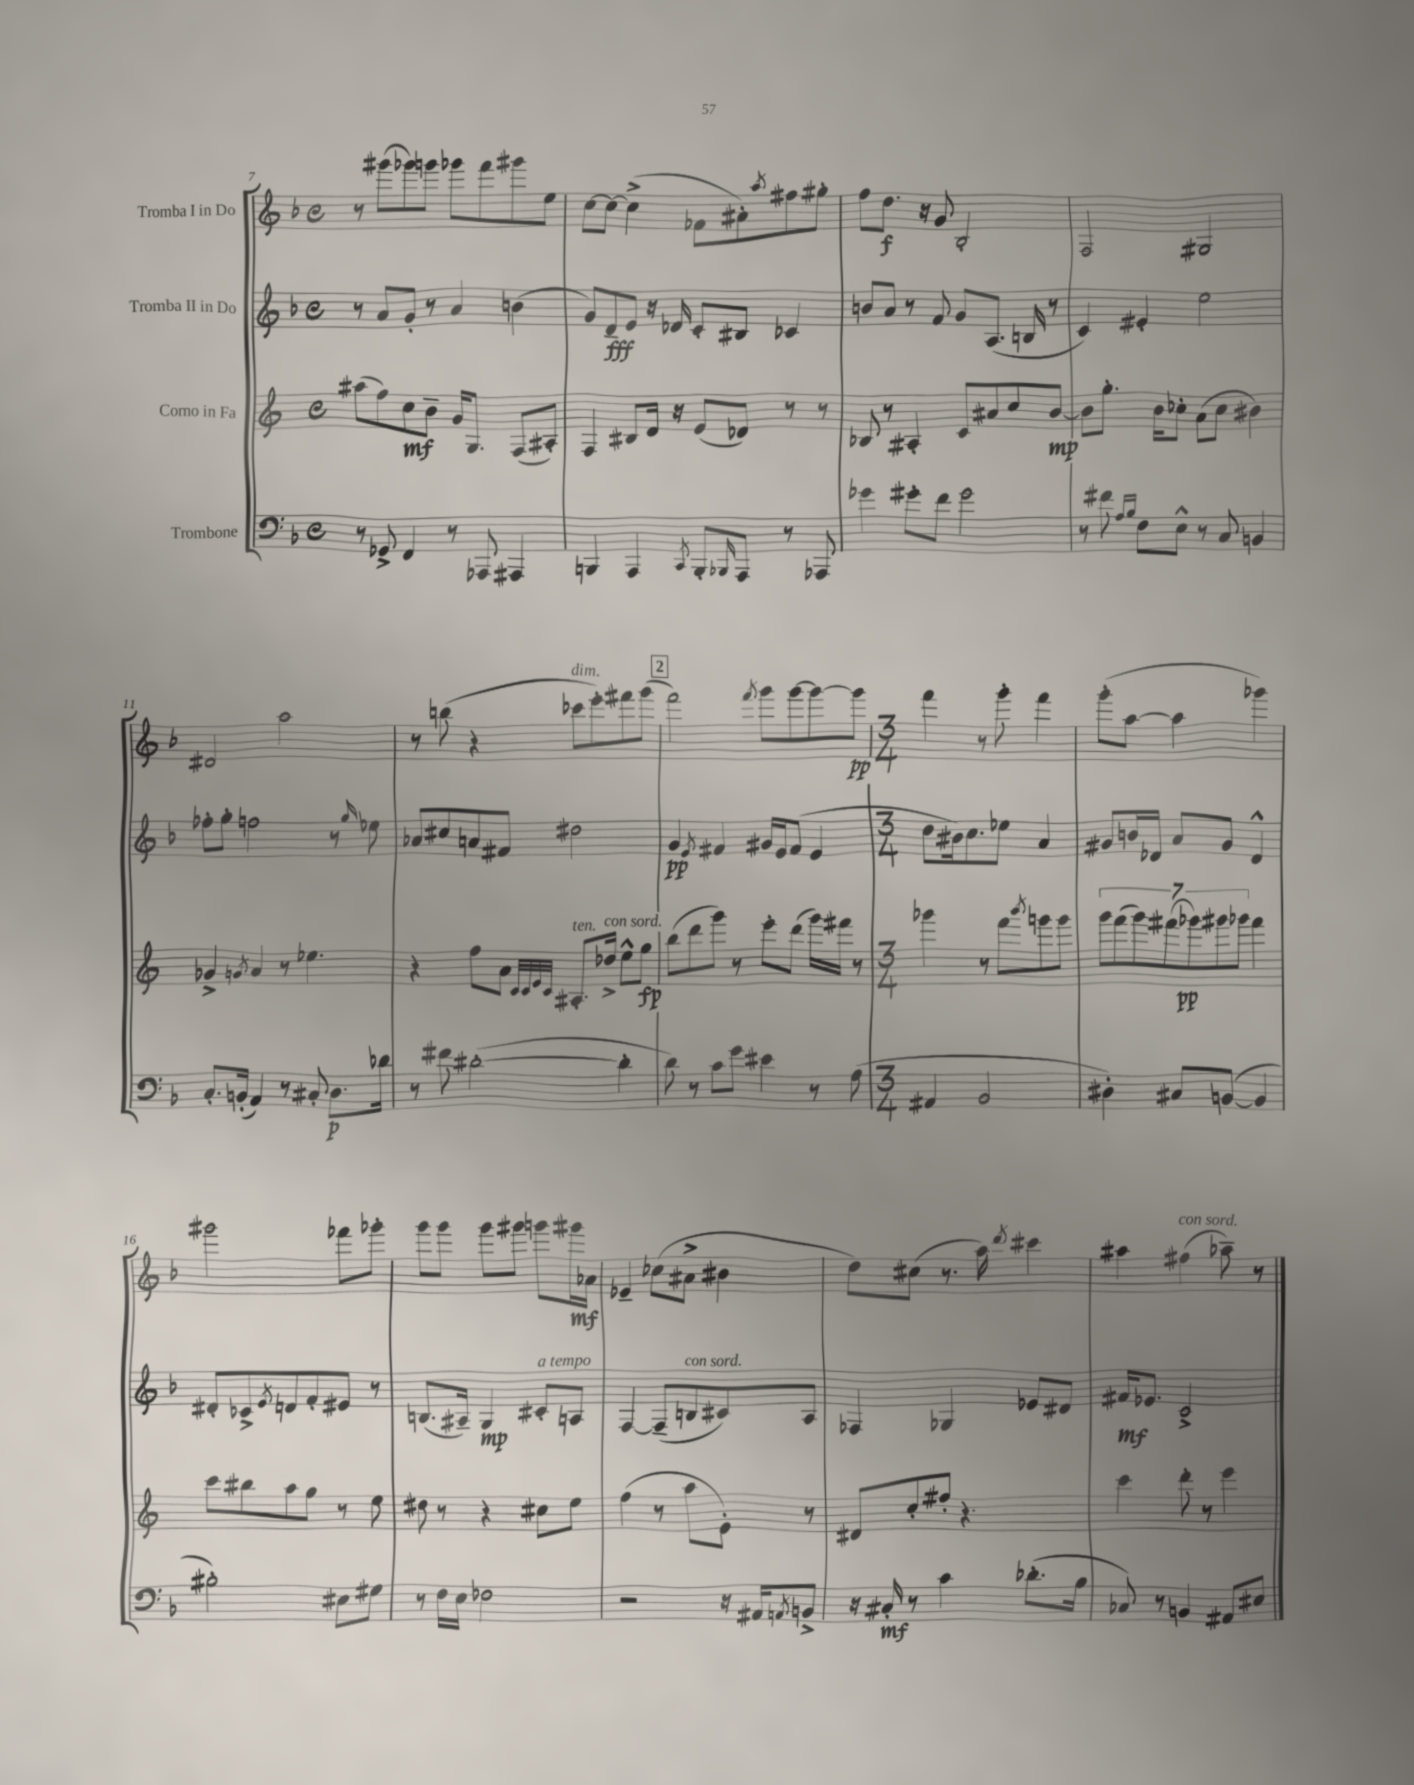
<<
\new StaffGroup <<
\new Staff = "s0" \with { instrumentName = "Tromba I in Do" } {
    \clef treble \key f \major \defaultTimeSignature \time 4/4
    r8 gis'''8( ges'''8) g'''8 ges'''8 f'''8 gis'''8 e''8 |
    c''8~ c''8~ c''4->( fes'8 ais'8-.) \acciaccatura { a''8 } fis''8 gis''8-. |
    f''8 d''8.\f r16 g'8 bes2-. |
    f2 gis2 |
    dis'2 a''2 |
    r8 b''8( r4 ces'''8^\markup { \italic "dim." } e'''8-.) fis'''8 g'''8( |
    \mark \markup { \box "2" } f'''2) \acciaccatura { f'''8 } g'''8 g'''8~ g'''8~ g'''8\pp |
    \numericTimeSignature \time 3/4 f'''4 r8 g'''8-. f'''4 |
    g'''8-.( a''8~ a''4 ges'''4) |
    gis'''2 fes'''8 ges'''8-. |
    g'''8 g'''8 g'''8 gis'''8 g'''8 gis'''16\mf aes'16 |
    ees'4-- ces''8( ais'8-> bis'4 |
    d''8) cis''8( r8. a''16) \acciaccatura { d'''8 } cis'''4 |
    ais''4 fis''4^\markup { \italic "con sord." }( aes''8--) r8 \bar "|." |
}
\new Staff = "s1" \with { instrumentName = "Tromba II in Do" } {
    \clef treble \key f \major \defaultTimeSignature \time 4/4
    r8 a'8 g'8-. r8 a'4 b'4( |
    g'8) d'8--\fff e'8 r16 des'16 c'8-. bis8 ces'4 |
    b'8 a'8 r8 f'8 g'8 a8.( b16 r8 |
    c'4) eis'4-. e''2 |
    fes''8-. g''8-. f''2 r8 \grace { g''16 } ees''8 |
    aes'8 cis''8 a'8 fis'8 dis''2 |
    \mark \markup { \box "2" } g'4\pp \acciaccatura { e'8 } fis'4 gis'16 e'16 fis'8( e'4 |
    \numericTimeSignature \time 3/4 d''8 bis'16) c''8. ees''8 a'4 |
    gis'8 b'16 des'16 a'8 gis'8 des'4-^ |
    dis'8-. ces'8-> \acciaccatura { e'8 } d'8 f'8-. eis'8 r8 |
    b8.( ais16--) g4\mp cis'8-.^\markup { \italic "a tempo" } a8 |
    f4~ f8--( b8^\markup { \italic "con sord." } cis'8) a8 |
    fes4 ges4 ees'8 dis'8 |
    fis'16\mf ees'8. c'2-> \bar "|." |
}
\new Staff = "s2" \with { instrumentName = "Corno in Fa" } {
    \clef treble \key c \major \defaultTimeSignature \time 4/4
    ais''8( f''8) c''8\mf b'8-- g'16 g8. f8( ais8-.) |
    f4 bis8 d'16 r16 e'8( des'8) r8 r8 |
    bes8 r8 ais4-. c'8 ais'8 c''8 b'8~\mp |
    b'8 g''8.-. b'16 ces''8-. a'8( ces''8 bis'4) |
    ges'4-> \acciaccatura { g'8 } a'4 r8 ees''4. |
    r4 f''8 a'8 \grace { c'32 c'32 e'32 c'32 } ais8.-.^\markup { \italic "ten." } des''16->^\markup { \italic "con sord." } e''8-^ g''8\fp |
    \mark \markup { \box "2" } b''8( d'''8 g'''8) r8 e'''8-. d'''8( g'''16) fis'''16 r8 |
    \numericTimeSignature \time 3/4 ges'''4 r8 f'''8 \acciaccatura { b'''8 } g'''8 g'''8 |
    \tuplet 7/4 { g'''8 f'''8( g'''8) fis'''8( ges'''8\pp) gis'''8 ges'''8 } fis'''4 |
    c'''8 bis''8 a''8 g''8 r8 e''8 |
    dis''8 r8 r4 cis''8 e''8 |
    f''4( r8 a''8 e'8-.) r8 |
    dis'8 c''8-. fis''8-. r4. |
    c'''4 d'''8-. r8 e'''4 \bar "|." |
}
\new Staff = "s3" \with { instrumentName = "Trombone" } {
    \clef bass \key f \major \defaultTimeSignature \time 4/4
    r8 ges,8-> f,4 r8 aes,,8 ais,,4 |
    b,,4 a,,4 \acciaccatura { c,8 } b,,8-. \grace { bes,,16 } a,,8 r8 aes,,8 |
    ges'4 gis'8-. f'8 gis'2 |
    r8 fis'8 \grace { a16 bes16 } f8 e8-^ r8 c8 b,4 |
    c8.-. b,16-.( a,4) r8 cis8-. d8.\p des'16 |
    r8 fis'8 dis'2~-.( dis'4-. |
    \mark \markup { \box "2" } d'8) r8 c'8 g'8 eis'4 r8 a8( |
    \numericTimeSignature \time 3/4 ais,4 bes,2 |
    dis4-.) cis8 b,8~( b,4 |
    bis2-.) eis8 gis8 |
    r8 f16 e16 fes2 |
    r2 r16 ais,16 \acciaccatura { a,8 } b,8-> |
    r16 cis16-.\mf r8 c'4 des'8.-.( bes16 |
    ces8) r8 b,4 ais,8 eis8 \bar "|." |
}
>>
>>
\layout { \context { \Score currentBarNumber = #7 } }
